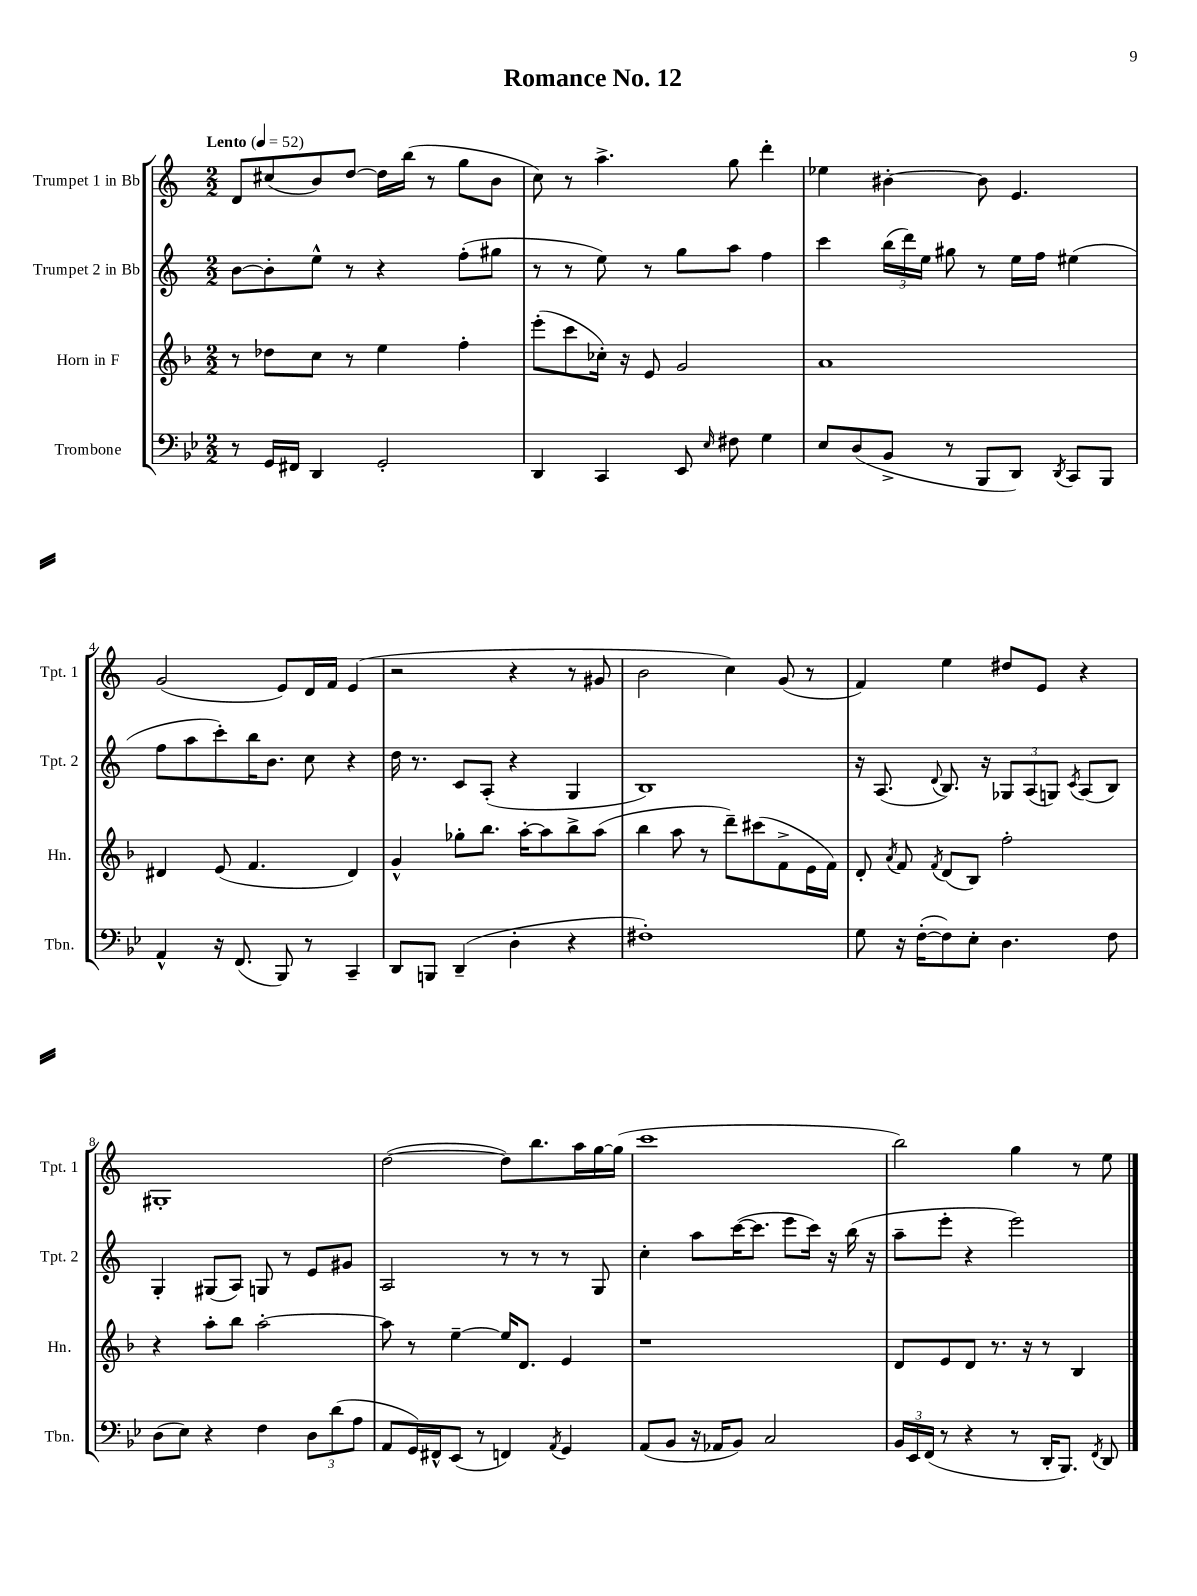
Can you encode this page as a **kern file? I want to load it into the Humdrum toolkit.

**kern	**kern	**kern	**kern
*staff4	*staff3	*staff2	*staff1
*clefF4	*clefG2	*clefG2	*clefG2
*k[b-e-]	*k[b-]	*k[]	*k[]
*M2/2	*M2/2	*M2/2	*M2/2
*MM52	*MM52	*MM52	*MM52
8r	8r	[8b\L	8d/L
16GG/LL	8dd-\L	8b'\]	(8cc#/
16FF#/JJ	.	.	.
4DD/	8cc\J	8ee^^\J	8b/)
.	8r	8r	[8dd/J
2GG'/	4ee\	4r	16dd\]LL
.	.	.	(16bb\JJ
.	.	.	8r
.	4ff'\	(8ff'\L	8gg\L
.	.	8gg#\J	8b\J
=	=	=	=
4DD/	(8eee'\L	8r	8cc\)
.	8ccc\	8r	8r
4CC/	16cc-'\Jk)	8ee\)	4.aa^\
.	16r	.	.
.	8e/	8r	.
8EE-/	2g/	8gg\L	.
16qqE-/	.	.	.
8F#\	.	8aa\J	8gg\
4G\	.	4ff\	4ddd'\
=	=	=	=
8E-/L	1a	4ccc\	4ee-\
(8D/	.	.	.
8BB-^/J	.	(24bb\LL	[4b#'\
.	.	24ddd\)	.
.	.	24ee\JJ	.
8r	.	8gg#\	.
8BBB-/L	.	8r	8b#\]
8DD/J)	.	16ee\LL	4.e/
.	.	16ff\JJ	.
8qDD/	.	.	.
8CC/L	.	(4ee#\	.
8BBB-/J	.	.	.
=	=	=	=
4AA^^/	4d#/	8ff\L	(2g/
.	.	8aa\	.
16r	(8e/	8ccc'\)	.
(8.FF/	.	.	.
.	4.f/	16bb\K	.
.	.	8.b\J	.
8BBB-/)	.	.	8e/L)
8r	.	8cc\	16d/L
.	.	.	16f/JJ
4CC~/	4d#/)	4r	(4e/
=	=	=	=
8DD/L	4g^^/	16dd\	2r
.	.	8.r	.
8BBB/J	.	.	.
(4DD~/	8gg-'\L	8c/L	.
.	8.bb-\J	(8A'/J	.
4D'\	.	4r	4r
.	[16aa'\LK	.	.
.	8aa\]	.	.
4r	8bb-^\	4G/	8r
.	(8aa\J	.	8g#/
=	=	=	=
1F#')	4bb-\	1B)	2b\
.	8aa\	.	.
.	8r	.	.
.	8ddd~\L)	.	4cc\)
.	(8ccc#\	.	.
.	8f^\	.	(8g/
.	16e\L	.	8r
.	16f\JJ)	.	.
=	=	=	=
8G\	8d'/	16r	4f/)
.	.	(8.A/	.
.	8qa/	.	.
16r	8f/	.	.
([16F'\LK	.	.	.
.	8qf/	8qqd/	.
8F\])	(8d/L	8.B/)	4ee\
8E-'\J	8B-/J)	.	.
.	.	16r	.
4.D\	2ff'\	12G-/L	8dd#/L
.	.	(12A/	.
.	.	.	8e/J
.	.	12G/J)	.
.	.	8qc/	.
.	.	(8A/L	4r
8F\	.	8B/J)	.
=	=	=	=
(8D\L	4r	4G'/	1G#'
8E-\J)	.	.	.
4r	8aa'\L	(8G#/L	.
.	8bb-\J	8A/J)	.
4F\	[2aa'\	8G/	.
.	.	8r	.
12D\L	.	8e/L	.
(12d\	.	.	.
.	.	8g#/J	.
12A\J	.	.	.
=	=	=	=
8AA/L	8aa\]	2A/	([2dd\
16GG/L)	8r	.	.
16FF#^^/J	.	.	.
(8EE-/J	[4ee~\	.	.
8r	.	.	.
4FF/)	16ee/]LK	8r	8dd\]L)
.	8.d/J	.	.
.	.	8r	8.bb\
8qAA/	.	.	.
4GG/	4e/	8r	.
.	.	.	16aa\L
.	.	8G/	[16gg\
.	.	.	(16gg\]JJ
=	=	=	=
(8AA/L	1r	4cc'\	1ccc
8BB-/J	.	.	.
16r	.	8aa\L	.
16AA-/LK	.	.	.
8BB-/J)	.	([16ccc\K	.
.	.	8.ccc\]J	.
2C/	.	.	.
.	.	8eee\L	.
.	.	16ccc\Jk)	.
.	.	16r	.
.	.	(16bb\	.
.	.	16r	.
=	=	=	=
24BB-/LL	8d/L	8aa~\L	2bb\)
24EE-/	.	.	.
(24FF/JJ	.	.	.
8r	8e/	8eee'\J	.
4r	8d/J	4r	.
.	8.r	.	.
8r	.	2eee\)	4gg\
.	16r	.	.
16DD'/LK	8r	.	.
8.BBB-/J)	.	.	.
.	4B-/	.	8r
8qFF/	.	.	.
8DD/	.	.	8ee\
==	==	==	==
*-	*-	*-	*-
